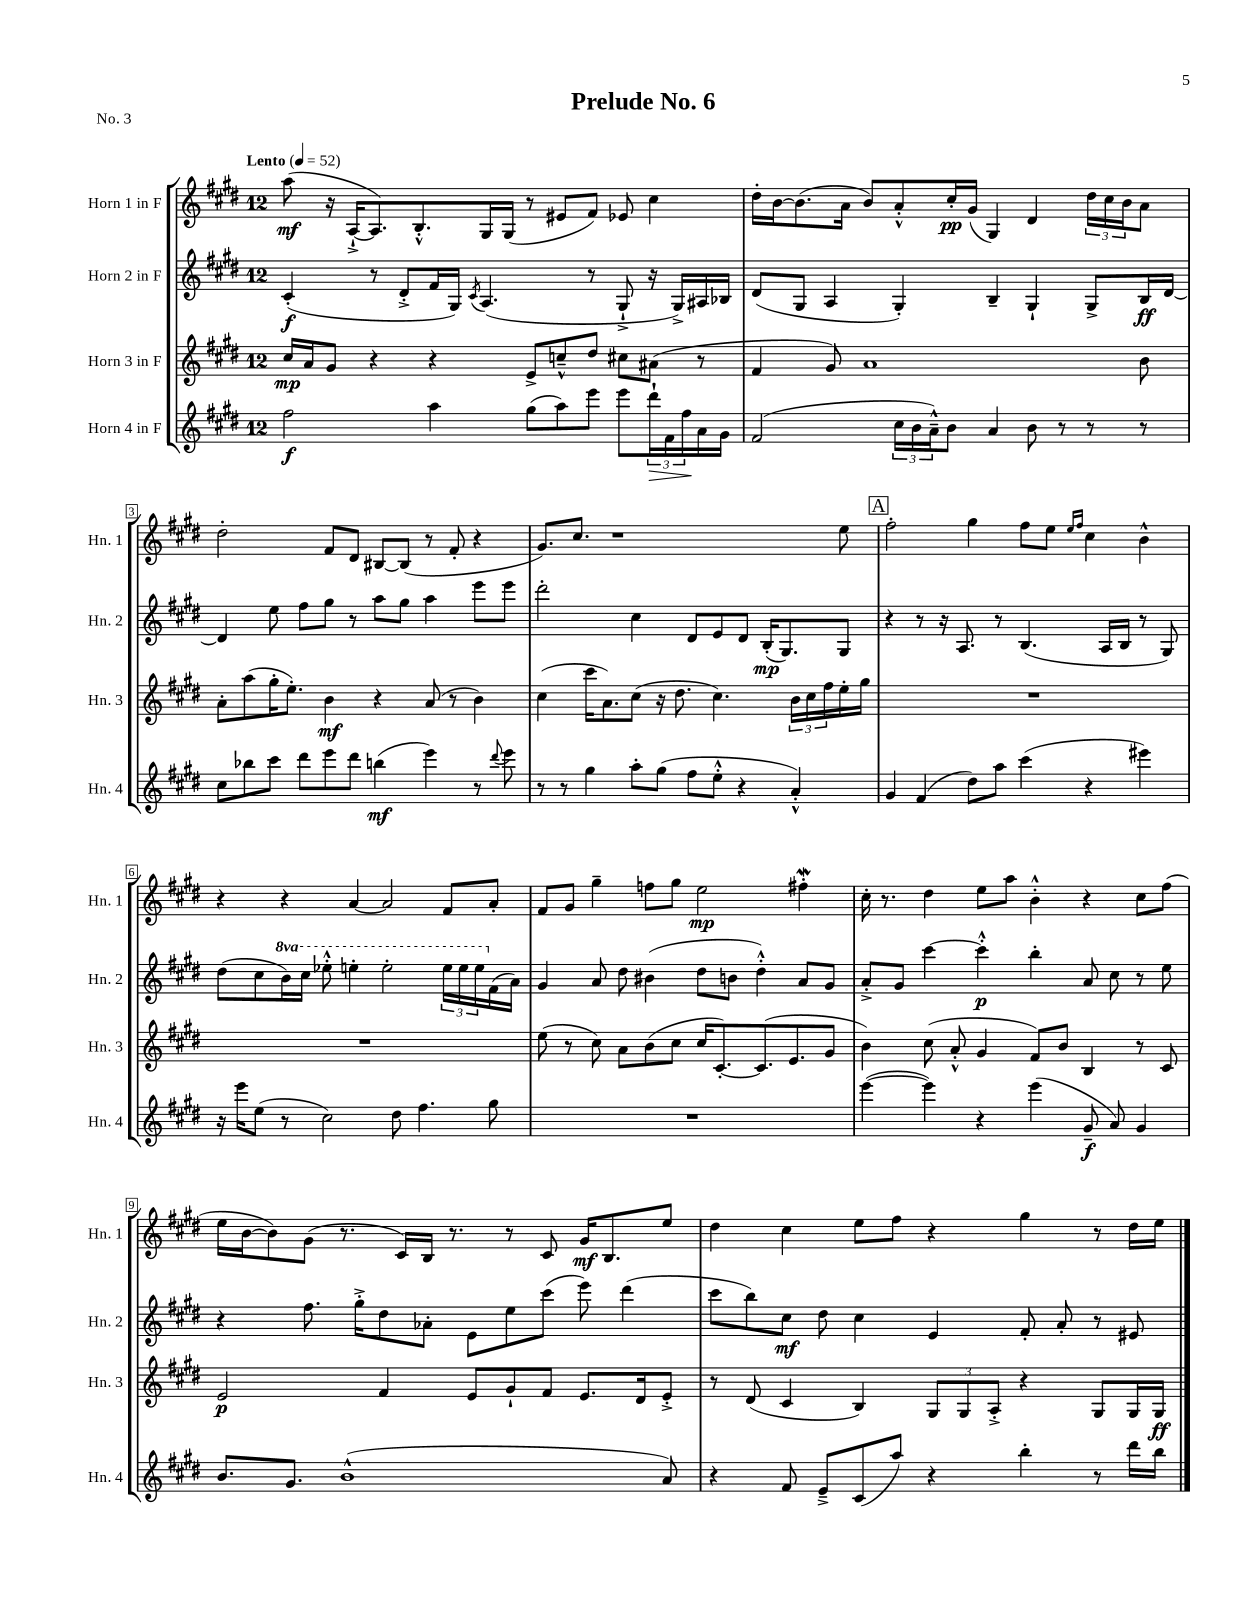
\header { title = "Prelude No. 6" piece = "No. 3" }
<<
\new StaffGroup <<
\new Staff = "s0" \with { instrumentName = "Horn 1 in F" shortInstrumentName = "Hn. 1" } {
    \clef treble \key e \major \once \override Staff.TimeSignature.style = #'single-digit \time 12/8 \tempo "Lento" 4 = 52
    a''8\mf( r16 a16~-!-> a8.) b8.-.-^ gis16 gis16( r8 eis'8 fis'8) ees'8 cis''4 |
    dis''16-. b'16~ b'8.( a'16 b'8) a'8-.-^ cis''16-.\pp gis'16( gis4) dis'4 \tuplet 3/2 { dis''16 cis''16 b'16 } a'8 |
    dis''2-. fis'8 dis'8 bis8~ bis8( r8 fis'8-. r4 |
    gis'8.) cis''8. r1 e''8 |
    \mark \markup { \box "A" } fis''2-. gis''4 fis''8 e''8 \grace { e''16 fis''16 } cis''4 b'4-^ |
    r4 r4 a'4~ a'2 fis'8 a'8-. |
    fis'8 gis'8 gis''4-- f''8 gis''8 e''2\mp fis''4-.\mordent |
    cis''16-. r8. dis''4 e''8 a''8 b'4-.-^ r4 cis''8 fis''8( |
    e''16 b'16~ b'8) gis'8( r8. cis'16) b16 r8. r8 cis'8 gis'16\mf b8. e''8 |
    dis''4 cis''4 e''8 fis''8 r4 gis''4 r8 dis''16 e''16 \bar "|." |
}
\new Staff = "s1" \with { instrumentName = "Horn 2 in F" shortInstrumentName = "Hn. 2" } {
    \clef treble \key e \major \once \override Staff.TimeSignature.style = #'single-digit \time 12/8 \set Staff.ottavationMarkups = #ottavation-simple-ordinals
    cis'4-.\f( r8 dis'8-.-> fis'16 gis16) \acciaccatura { cis'8 } a4.( r8 gis8-!-> r16 gis16->) ais16 bes16 |
    dis'8( gis8 a4 gis4-.) b4-- gis4-! gis8-> b16\ff dis'16~ |
    dis'4 e''8 fis''8 gis''8 r8 a''8 gis''8 a''4 e'''8 e'''8 |
    dis'''2-. cis''4 dis'8 e'8 dis'8 b16-.\mp( gis8.) gis8 |
    \mark \markup { \box "A" } r4 r8 r16 a8. r8 b4.( a16 b16 r8 gis8) |
    dis''8( cis''8 \ottava #1 b''16) cis'''16 ees'''8-.-^ e'''4-. e'''2-. \tuplet 3/2 { e'''16 e'''16 e'''16 \ottava #0 } fis'16( a'16) |
    gis'4 a'8 dis''8 bis'4( dis''8 b'8 dis''4-.-^) a'8 gis'8 |
    a'8-.-> gis'8 cis'''4~ cis'''4-.-^\p b''4-. a'8 cis''8 r8 e''8 |
    r4 fis''8. gis''16-.-> dis''8 aes'8-. e'8 e''8 cis'''8( e'''8) dis'''4( |
    cis'''8 b''8) cis''8\mf dis''8 cis''4 e'4 fis'8-. a'8-. r8 eis'8 \bar "|." |
}
\new Staff = "s2" \with { instrumentName = "Horn 3 in F" shortInstrumentName = "Hn. 3" } {
    \clef treble \key e \major \once \override Staff.TimeSignature.style = #'single-digit \time 12/8
    cis''16\mp a'16 gis'8 r4 r4 e'8-> c''8---^ dis''8 cis''8 ais'8( r8 |
    fis'4 gis'8) a'1 b'8 |
    a'8-. a''8( gis''16-. e''8.-.) b'4\mf r4 a'8( r8 b'4) |
    cis''4( cis'''16 a'8.) cis''8( r16 dis''8. cis''4.) \tuplet 3/2 { b'16 cis''16 fis''16 } e''16-. gis''16 |
    \mark \markup { \box "A" } R1. |
    R1. |
    e''8( r8 cis''8) a'8 b'8( cis''8 cis''16 cis'8.~-.) cis'8.( e'8. gis'8 |
    b'4) cis''8( a'8-.-^ gis'4 fis'8) b'8 b4 r8 cis'8 |
    e'2\p fis'4 e'8 gis'8-! fis'8 e'8. dis'16 e'8-.-> |
    r8 dis'8( cis'4 b4) \tuplet 3/2 { gis8 gis8 a8-.-> } r4 gis8 gis16 gis16\ff \bar "|." |
}
\new Staff = "s3" \with { instrumentName = "Horn 4 in F" shortInstrumentName = "Hn. 4" } {
    \clef treble \key e \major \once \override Staff.TimeSignature.style = #'single-digit \time 12/8
    fis''2\f a''4 gis''8( a''8) e'''8 e'''8 \tuplet 3/2 { dis'''16-!\> fis'16 fis''16\! } a'16 gis'16 |
    fis'2( \tuplet 3/2 { cis''16 b'16 a'16---^) } b'8 a'4 b'8 r8 r8 r8 |
    cis''8 bes''8 cis'''8 dis'''8 e'''8 dis'''8 b''4\mf( e'''4) r8 \appoggiatura { dis'''8 } e'''8 |
    r8 r8 gis''4 a''8-. gis''8( fis''8 e''8-.-^ r4 a'4-.-^) |
    \mark \markup { \box "A" } gis'4 fis'4( dis''8) a''8 cis'''4( r4 eis'''4) |
    r16 e'''16 e''8( r8 cis''2) dis''8 fis''4. gis''8 |
    R1. |
    e'''4~( e'''4) r4 e'''4( gis'8--\f a'8) gis'4 |
    b'8. gis'8. b'1-^( a'8) |
    r4 fis'8 e'8---> cis'8( a''8) r4 b''4-. r8 dis'''16 b''16 \bar "|." |
}
>>
>>
\layout { \context { \Score \override BarNumber.stencil = #(make-stencil-boxer 0.1 0.3 ly:text-interface::print) } }
